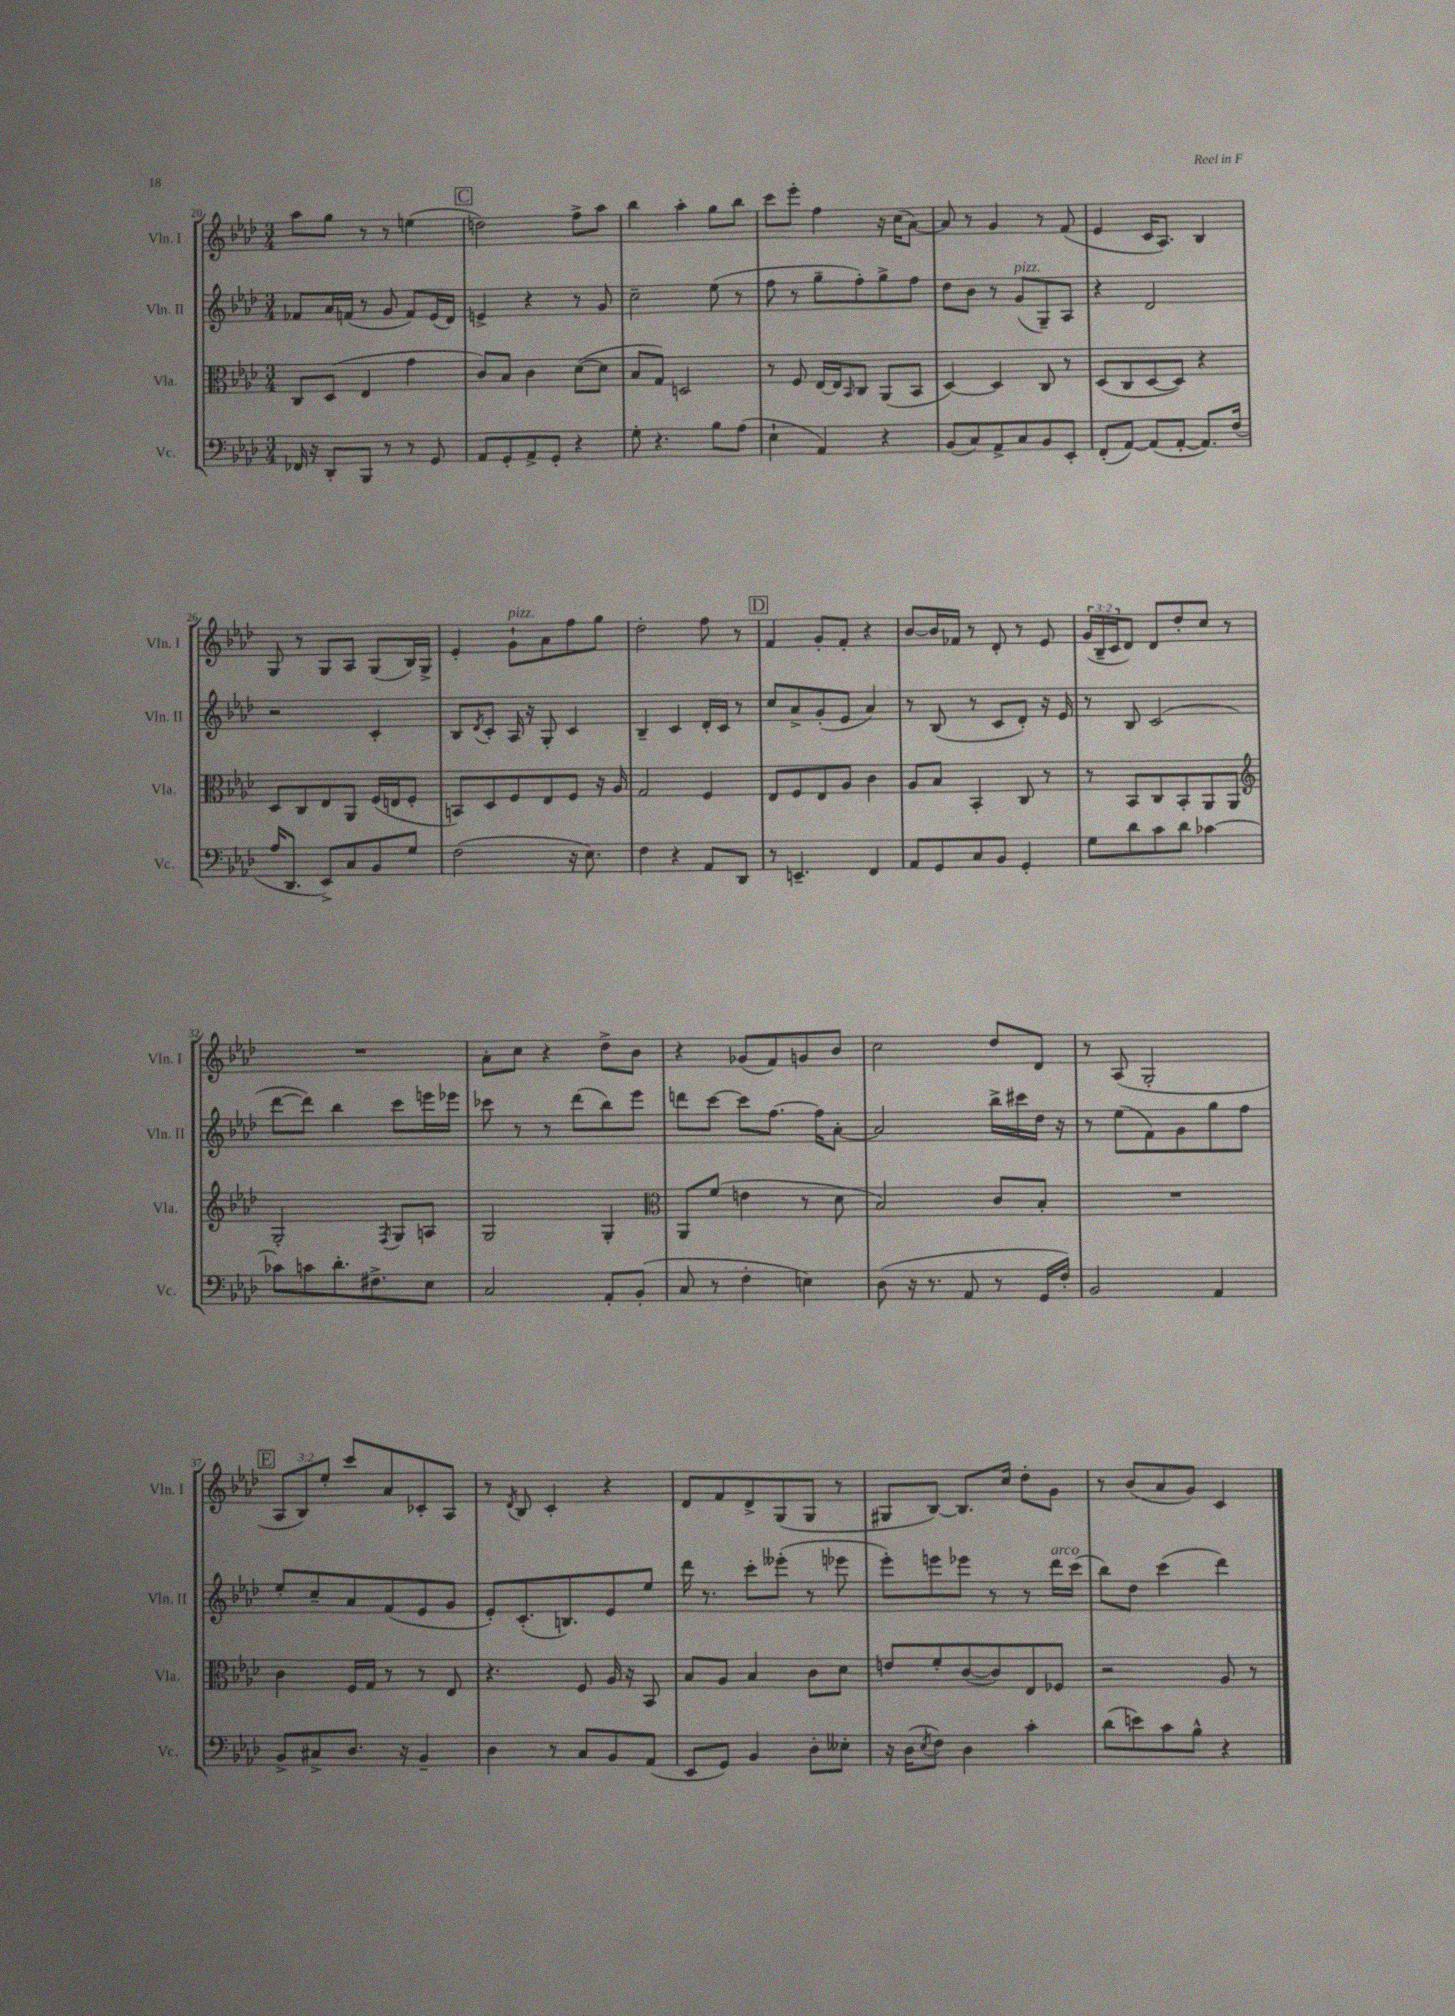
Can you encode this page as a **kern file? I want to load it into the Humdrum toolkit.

**kern	**kern	**kern	**kern
*part4	*part3	*part2	*part1
*staff4	*staff3	*staff2	*staff1
*I"Vc.	*I"Vla.	*I"Vln. II	*I"Vln. I
*I'Vc.	*I'Vla.	*I'Vln. II	*I'Vln. I
*clefF4	*clefC3	*clefG2	*clefG2
*k[b-e-a-d-]	*k[b-e-a-d-]	*k[b-e-a-d-]	*k[b-e-a-d-]
*M3/4	*M3/4	*M3/4	*M3/4
=20	=20	=20	=20
16FF-X/	8C/L	8f-X/L	8aa-\L
16r	.	.	.
8DD-'/L	(8D-/J	16a-/L	8gg\J
.	.	(16fn/JJ	.
8BBB-/J	4E-/	8r	8r
8r	.	8g/	8r
8r	4g\	8f/L)	(4een\
8GG/	.	(16e-/L	.
.	.	16d-/JJ)	.
!!LO:REH:place=s1:t=C
=21	=21	=21	=21
8AA-/L	8c/L)	4en^/	2ddn\)
8GG'/	8B-/J	.	.
8AA-^/	4c\	4r	.
8GG'/J	.	.	.
4r	([8d-\L	8r	8ff^\L
.	8d-\J]	8g/	8aa-\J
=22	=22	=22	=22
8G'\	8B-/L	2cc~\	4bb-\
4.r	8G/J)	.	.
.	2Dn/	.	4aa-'\
8B-\L	.	(8ee-\	8gg\L
(8A-\J	.	8r	8bb-\J
=23	=23	=23	=23
4E-`\	8r	8ff\	8ccc\L
.	8F/	8r	8eee-'\J
4AA-/)	[16E-/LL	8gg~\L	4ff\
.	16E-/J]	.	.
.	16qqBB-/	.	.
.	8C/J	8ff'\)	.
4r	(8AA-/L	8gg^\	16r
.	.	.	(16cc\KL
.	8BB-/J	8ff\J	[8a-\J)
=24	=24	=24	=24
(8BB-/L	[4D-/)	8dd-\L	8a-/]
8C/)	.	8b-\J	8r
8AA-^/	4D-/]	8r	4g/
!	!	!LO:TX:a:i:t=pizz.	!
8C/	.	(8g/L	.
8BB-/	8C/	8G~/)	8r
8EE-'/J	8r	8A-/J	(8f/
=25	=25	=25	=25
(8FF'/L	(8D-/L	4r	4e-/
[8AA-/J)	8C/	.	.
(8AA-/L]	[8D-/	2d-/	16c/KL
.	.	.	8.A-/J)
[8AA-'/J	8D-/J])	.	.
8.AA-/L])	4r	.	4B-/
(16F/Jk	.	.	.
!!LO:LB:g=z
=26	=26	=26	=26
16A-/KL	8D-/L	2r	8G/
8.DD-/J	.	.	.
.	8C/	.	8r
8EE-^/L)	8E-/	.	8G/L
8C/	8AA-/J	.	8A-/J
8BB-/	(16F/LL	4c'/	(8G/L
.	16En/J	.	.
8G/J	8F'/J	.	16B-/L)
.	.	.	16G^/JJ
=27	=27	=27	=27
(2F\	8BBn/L)	8B-/L	4e-'/
.	.	8qd-/	.
.	8D-/	8c'/J	.
!	!	!	!LO:TX:a:i:t=pizz.
.	8F/	16A-/	8g`\L
.	.	16r	.
.	8E-/	8G'/	8a-\
16r	8F/J	4c/	8ff\
8.E-\)	.	.	.
.	16r	.	8gg\J
.	16A-/	.	.
=28	=28	=28	=28
4F\	2G/	4B-~/	2dd-'\
4r	.	4c/	.
8AA-/L	4F/	16d-'/LL	8ff\
.	.	16c/JJ	.
8DD-/J	.	8r	8r
!!LO:REH:place=s1:t=D
=29	=29	=29	=29
8r	8E-/L	8cc/L	4f/
4.EEn~/	8F/	8a-^/	.
.	8E-/	(8g'/	8g'/L
.	8A-/J	8e-/J	8f'/J
4FF/	4c\	4a-/)	4r
=30	=30	=30	=30
8AA-/L	8A-/L	8r	[8b-/L
8GG/	8B-/J	(8B-/	16b-/L]
.	.	.	16f-X/JJ
8C/	4BB-'/	8r	8r
8BB-/J	.	8c/L	8d-'/
4GG'/	8C/	8d-'/J)	8r
.	8r	16r	8e-/
.	.	16e-/	.
=31	=31	=31	=31
8G\L	8r	8r	(24g/LL
.	.	.	24B-~/
.	.	.	24c/J
8d-\	8BB-/L	8B-/	8d-/J)
8c\	8C/	(2c/	8d-/L
8d-\J	8BB-'/	.	8dd-'/
[4c-X\	8AA-/	.	8cc/J
.	8AA-/J	.	8r
!!LO:LB:g=z
=32	=32	=32	=32
*	*clefG2	*	*
8c-X\L]	2G'/	[8ddd-\L	2.r
8cn\	.	8ddd-\J])	.
8.d-'\	.	4bb-\	.
8.F#X^\	.	.	.
.	8qF/	.	.
.	8G/L	8ccc\L	.
8E-\J	8An/J	16eeen\L	.
.	.	16eee-X\JJ	.
=33	=33	=33	=33
2C/	2G/	8ccc-X\	8a-'\L
.	.	8r	8cc\J
.	.	8r	4r
.	.	(8ddd-\L	.
8AA-'/L	4G'/	8bb-\)	8dd-^\L
(8BB-'/J	.	8eee-\J	8b-\J
=34	=34	=34	=34
*	*clefC3	*	*
8C/	8AA-/L	8dddn\L	4r
8r	(8f/J	[8ccc\J	.
4F'\	4en\	8ccc\L]	(8g-X/L
.	.	[8.ff\J	8f/)
4En\)	8r	.	8gn/
.	.	16ff\KL]	.
.	8d-\	[8a-'\J	8b-/J
=35	=35	=35	=35
(8D-\	2B-/)	2a-/]	2cc\
16r	.	.	.
8.r	.	.	.
8AA-/	.	.	.
8r	8c/L	16bb-^\LL	8dd-/L
.	.	16ccc#X\	.
16GG/LL	8B-'/J	16dd-\JJ	8d-/J
16F'/JJ)	.	16r	.
=36	=36	=36	=36
2BB-/	2.r	8r	8r
.	.	(8ee-\L	(8A-/
.	.	8f\)	2G'/
.	.	8g\	.
4AA-/	.	8gg\	.
.	.	8ff\J	.
!!LO:LB:g=z
!!LO:REH:place=s1:t=E
=37	=37	=37	=37
8BB-^/L	4c\	8ee-'/L	12A-/L
.	.	.	12B-/)
8C#X^/	.	8cc~/	.
.	.	.	12ee-'/J
8.D-/J	16F/LL	8a-/	8ccc/L
.	16G/JJ	.	.
.	8r	(8f/	8a-/
16r	.	.	.
4BB-~/	8r	8e-/	8c-X'/
.	8E-/	8g/J	8A-/J
=38	=38	=38	=38
4D-\	4.r	8e-'/L)	8r
.	.	.	8qd-/
.	.	(8.c'/	8B-/
8r	.	.	4c'/
.	.	8.Bn/)	.
8C/L	8F/	.	.
8BB-/	16A-/	8e-/	4r
.	16r	.	.
(8AA-/J	8BB-/	8ee-/J	.
=39	=39	=39	=39
8EE-/L	8B-/L	16ddd-\	8d-/L
.	.	8.r	.
8GG/J)	8A-/J	.	8f/
4BB-/	4B-/	8ccc'\L	8d-^/
.	.	(8eee--X'\J	(8G/
8D-'\L	8c\L	8r	8G/J
8E--X'\J	8d-\J	8eee-X\	8r
=40	=40	=40	=40
16r	8en/L	8eee-'\L)	8G#X/L
(16D-\KL	.	.	.
8qE-/	.	.	.
8F\J)	8f'/	8eeen\	[8B-/J)
4D-\	([8c/	8eee-X\J	8.B-/L]
.	8c/])	8r	.
.	.	.	16cc/Jk
4c'\	8E-/	8r	8dd-'\L
!	!	!LO:TX:a:i:t=arco	!
.	8F-X/J	16ddd-\LL	8g\J
.	.	(16ccc\JJ	.
=41	=41	=41	=41
(8d-\L	2r	8bb-\L)	8r
8en\)	.	8dd-\J	(8b-/L
8c\	.	(4ccc\	8a-/
8B-^^\J	.	.	8g/J)
4r	8A-/	4ddd-\)	4c/
.	8r	.	.
==	==	==	==
*-	*-	*-	*-
